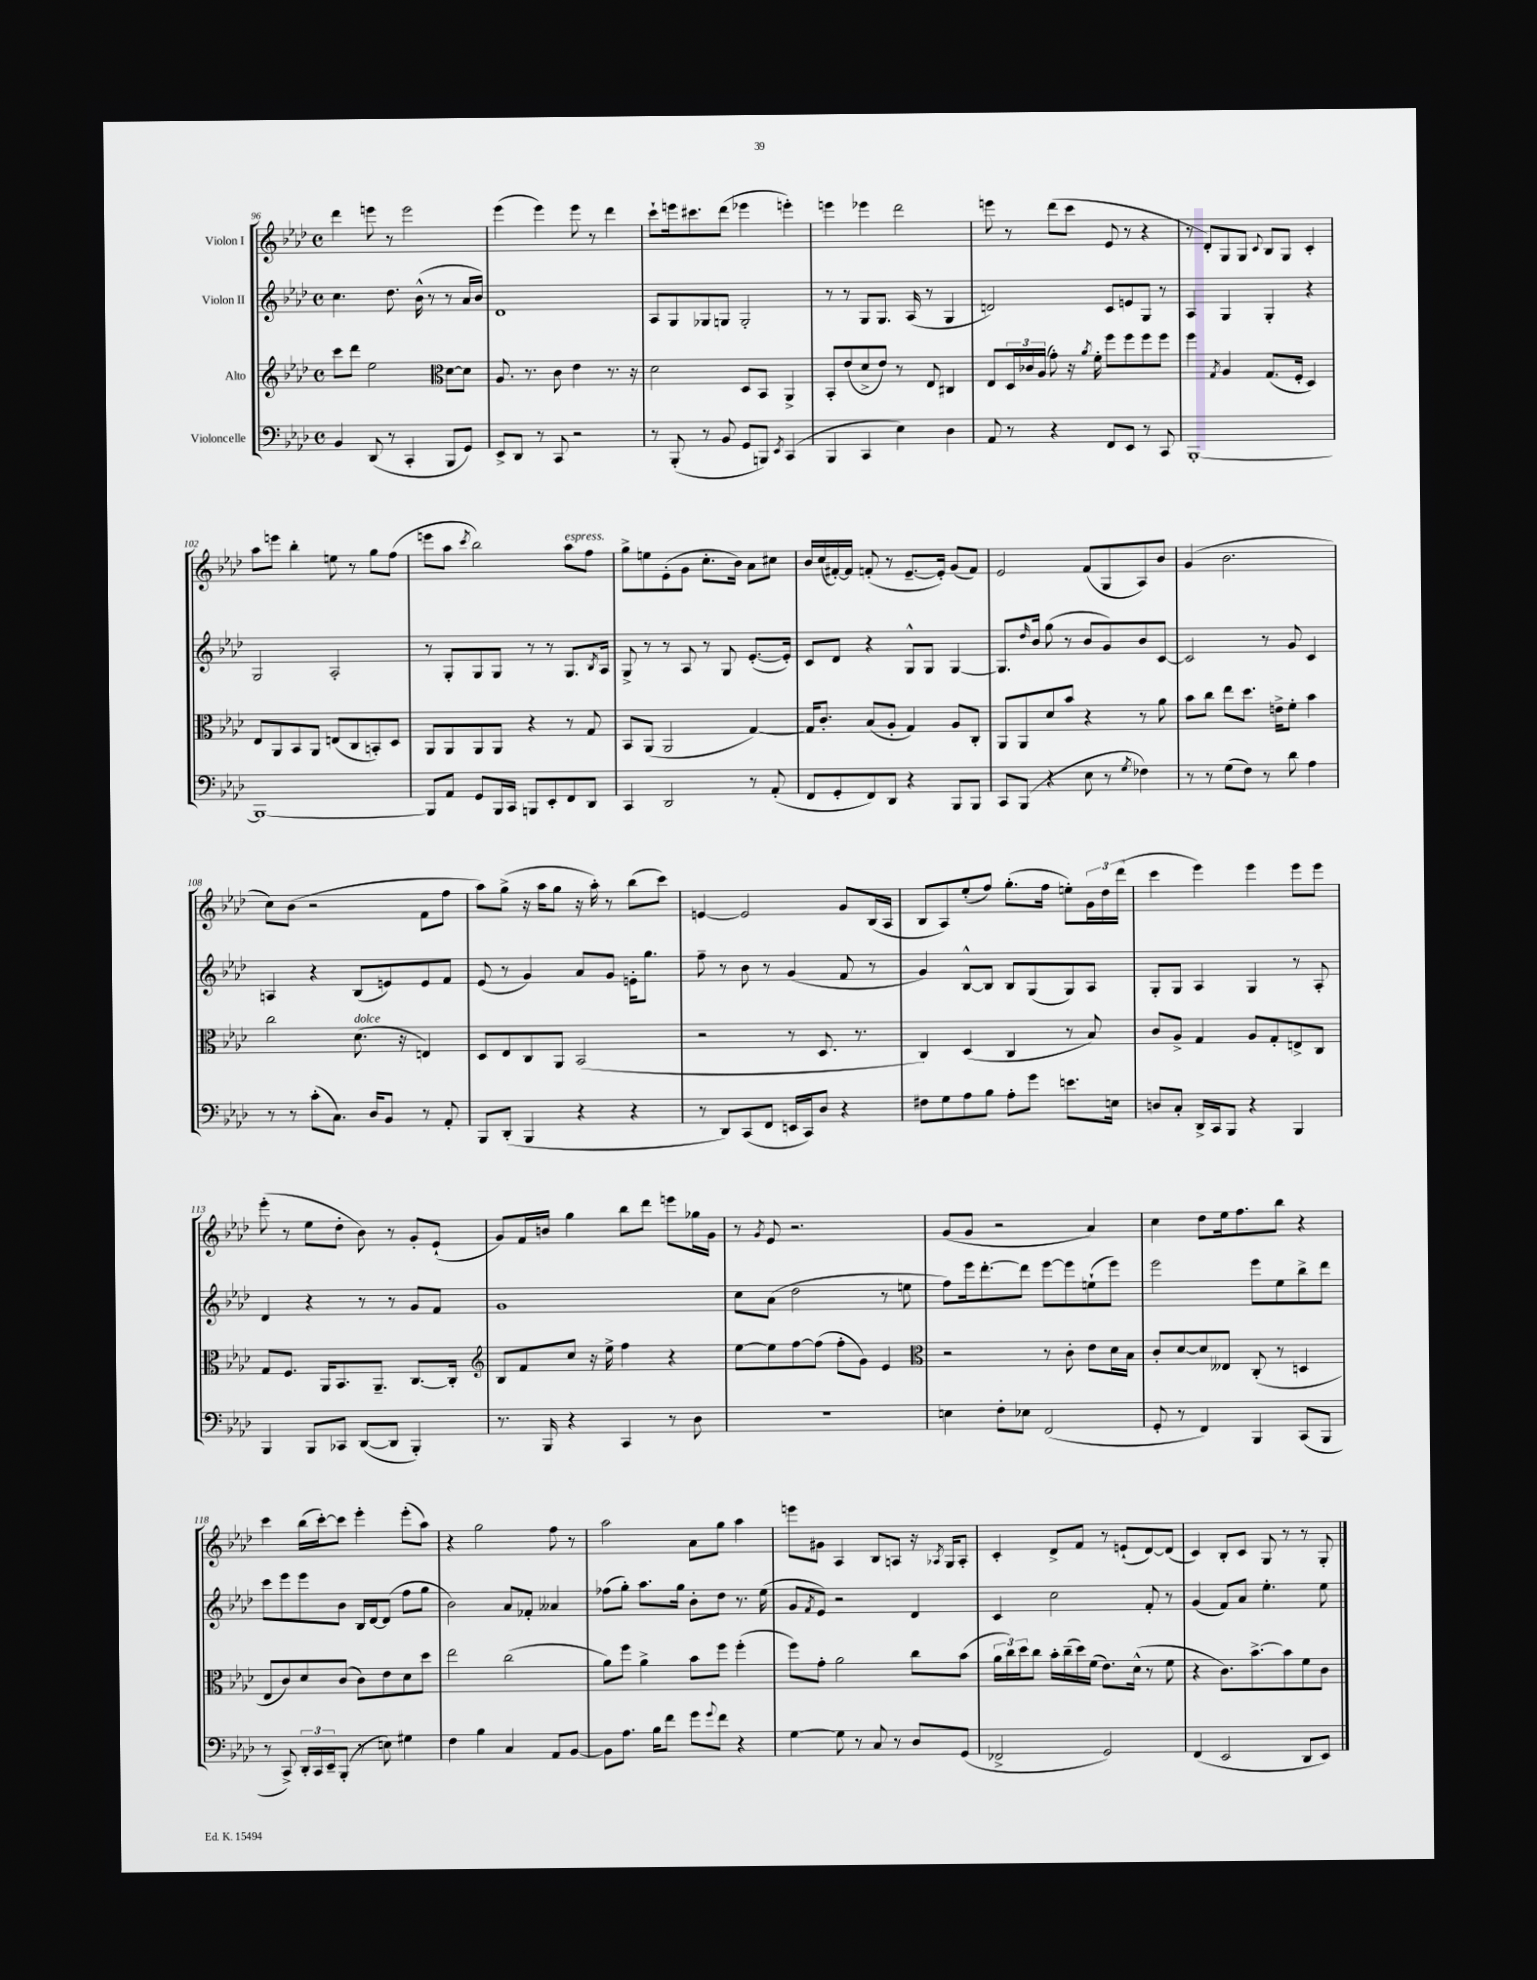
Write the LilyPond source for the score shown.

<<
\new StaffGroup <<
\new Staff = "s0" \with { instrumentName = "Violon I" } {
    \clef treble \key aes \major \defaultTimeSignature \time 4/4
    des'''4 e'''8 r8 e'''2 |
    ees'''4( ees'''4) ees'''8 r8 des'''4 |
    c'''8-! e'''16 cis'''8. des'''8( ees'''4 e'''4-.) |
    e'''4 ees'''4 des'''2 |
    e'''8 r8 des'''8( c'''8 ees'8 r8 r4 |
    r8 des'8-.) g8 g8 \appoggiatura { c'8 } bes8 g8 c'4-. |
    aes''8 e'''8 bes''4-. e''8 r8 g''8 f''8( |
    e'''8 aes''8 \acciaccatura { c'''8 } bes''2) aes''8^\markup { \italic "espress." } f''8 |
    g''8-> e''8 ees'8-.( g'8 c''8.-. bes'16) aes'8 cis''8 |
    bes'16 c''16( fis'16~-.) fis'16 f'8-.( r8 ees'8.~-- ees'16-.) g'8( f'8) |
    ees'2 f'8( g8 aes8) bes'8 |
    g'4( bes'2. |
    c''8) bes'8( r2 f'8 f''8 |
    aes''8) g''8->( r16 aes''16 g''8 r16 aes''16-.) r8 bes''8( c'''8) |
    e'4~ e'2 g'8 bes16( aes16 |
    bes8 aes8) ees''8-.( f''8) g''8.-.( f''16 e''8-.) \tuplet 3/2 { g'16 des''16 des'''16( } |
    c'''4 ees'''4) ees'''4 ees'''8 ees'''8 |
    ees'''8-.( r8 ees''8 des''8-. bes'8) r8 g'8-. ees'8-!( |
    g'8) f'16 b'16 g''4 bes''8 des'''8 e'''8 ges''16 g'16 |
    r8 \acciaccatura { g'8 } ees'8 r2. |
    g'8( g'8 r2 aes'4) |
    c''4 des''8 ees''16 f''8. bes''8 r4 |
    c'''4 bes''16( c'''16~-.) c'''8 ees'''4-. ees'''8-.( aes''8) |
    r4 g''2 f''8 r8 |
    aes''2 aes'8 g''8 aes''4 |
    e'''8 gis'8 aes4 bes8 a8 r16 \acciaccatura { aes8 } g16 aes8-. |
    c'4-. des'8-> f'8 r8 e'8-!( des'8~) des'8( |
    c'4) bes8-. c'8 g8 r8 r8 g8-. \bar "|." |
}
\new Staff = "s1" \with { instrumentName = "Violon II" } {
    \clef treble \key aes \major \defaultTimeSignature \time 4/4
    c''4. des''8. bes'16-^( r8 r8 aes'16 bes'16) |
    des'1 |
    aes8 g8 ges8 g8 g2-. |
    r8 r8 g8 g8. aes16( r8 g4 |
    d'2) c'8 e'8 g8 r8 |
    aes4 g4 g4-. r4 |
    g2 aes2-. |
    r8 g8-. g8 g8 r8 r8 g8. \acciaccatura { bes8 } aes16 |
    g8-> r8 r8 aes8 r8 g8 ees'8.~-.( ees'16-.) |
    c'8 des'8 r4 g8-^ g8 g4~ |
    g8. \grace { des''16 } bes'16 g''8( r8 bes'8 g'8) bes'8 c'8~ |
    c'2 r8 g'8 c'4 |
    a4 r4 bes8( e'8) e'8 f'8 |
    ees'8( r8 g'4) aes'8 g'8 e'16-. g''8. |
    f''8-- r8 bes'8 r8 g'4( f'8 r8 |
    g'4) bes8~-^ bes8 bes8 g8( g8) aes8 |
    g8-. g8 aes4 g4 r8 aes8-. |
    des'4 r4 r8 r8 g'8 f'8 |
    g'1 |
    c''8 aes'8( des''2 r8 e''8 |
    f''8) ees'''16 des'''8.~-. des'''8 ees'''8~ ees'''8 e''8-!( ees'''8) |
    ees'''2 ees'''8 ees''8 bes''8-> des'''8 |
    c'''8 ees'''8 ees'''8 bes'8 bes16 des'16~ des'8( f''8 g''8 |
    bes'2) aes'8 fes'8-. aeses'4 |
    fes''8( g''8-.) aes''8. g''16 bes'8-. des''8 r8. ees''16( |
    g'8 \acciaccatura { f'8 } ees'8) r2 des'4 |
    c'4 c''2 f'8-. r8 |
    g'4( f'8) aes'8 ees''4.-. ees''8 \bar "|." |
}
\new Staff = "s2" \with { instrumentName = "Alto" } {
    \clef treble \key aes \major \defaultTimeSignature \time 4/4
    c'''8 des'''8 ees''2 \clef alto des'8~ des'8 |
    aes8. r8. c'8 ees'4 r8. r16 |
    des'2 des8 bes,8 aes,4-> |
    bes,8-. ees'8( des'8-> ees'8) r8 ees8 cis4 |
    ees8 \tuplet 3/2 { des16 ces'16 aes16( } g'8-.) r16 \acciaccatura { aes'8 } f'16-. f''8 f''8 f''8 f''8 |
    f''4 \acciaccatura { g8 } aes4 g8.( f16-. des4) |
    ees8 aes,8 bes,8 aes,8 e8( c8 b,8-.) des8 |
    aes,8 aes,8 aes,8 aes,8 r4 r8 g8 |
    bes,8 aes,8( aes,2 g4~) |
    g16 c'8.-. bes8( aes8-. g4) aes8 c8-. |
    aes,8 aes,8 des'8 bes'8 r4 r8 aes'8 |
    bes'8 c''8 ees''8 des''8. e'16-> f'8-. bes'4 |
    c''2 des'8.^\markup { \italic "dolce" }( r16 e4) |
    des8 ees8 c8 aes,8 bes,2( |
    r2 r8 des8. r8. |
    c4) des4( c4 r8 bes8) |
    c'8 aes8-> g4 aes8 g8-. e8-> c8 |
    g8 f8. aes,16 bes,8. aes,8.-- c8.~ c16-. |
    \clef treble bes8 f'8 c''8 r16 ees''16-> f''4 r4 |
    ees''8~ ees''8 f''8~ f''8( f''8-. g'8) ees'4 |
    \clef alto r2 r8 c'8-. ees'8 des'16 bes16 |
    c'8-. des'8~ des'8 eeses8 c8-.( r8 d4 |
    ees8 c'8) des'8 c'8( c'8) ees'8 des'8 des''8 |
    ees''2 c''2( |
    aes'8) f''8 aes'4-> bes'8 f''8 f''4-.( |
    f''8) g'8-. aes'2 c''8 bes'8( |
    \tuplet 3/2 { aes'16 c''16) des''16 } c''8 bes'16-. c''16--( des''16) f'16( ees'8.) des'16-^( r8 f'8 |
    r4 c'8.) bes'8.~-> bes'8 f'8 c'8 \bar "|." |
}
\new Staff = "s3" \with { instrumentName = "Violoncelle" } {
    \clef bass \key aes \major \defaultTimeSignature \time 4/4
    bes,4 des,8( r8 c,4-. bes,,8 g,8) |
    ees,8-> des,8 r8 c,8 r2 |
    r8 bes,,8-.( r8 bes,8 g,8 b,,8) \acciaccatura { ees,8 } c,4( |
    bes,,4 c,4 ees4) des4 |
    aes,8 r8 r4 f,8 ees,8 r8 c,8 |
    bes,,1~-. |
    bes,,1~ |
    bes,,8 aes,8 g,8 bes,,16 c,16 b,,8 ees,8-. f,8 des,8 |
    c,4 des,2 r8 aes,8-.( |
    f,8 g,8-. f,8) des,8 r4 bes,,8 bes,,8 |
    c,8 bes,,8( r4 ees8 r8 \acciaccatura { g8 } fes4) |
    r8 r8 g8( f8) r8 des'8 aes4 |
    r8 r8 c'8-.( c8.) des16 bes,8 r8 aes,8-. |
    bes,,8 des,8-.( bes,,4 r4 r4 |
    r8 des,8) c,8( f,8 e,16 c,16) des8 r4 |
    fis8 g8 aes8 bes8 aes8-. g'8 e'8. e16 |
    d8 c8-. des,16-> c,16 bes,,8 r4 bes,,4 |
    bes,,4 bes,,8 ces,8 des,8~( des,8 bes,,4-.) |
    r8. bes,,16 r4 c,4 r8 des8 |
    R1 |
    e4 f8-. ees8 f,2( |
    g,8-. r8 f,4) bes,,4 c,8( bes,,8 |
    r8 c,8->) \tuplet 3/2 { des,16-. c,16 ees,16-- } bes,,8-.( r8 e8) gis4 |
    f4 bes4 c4 aes,8 bes,8~ |
    bes,8 aes8. bes16 f'8 g'8 \appoggiatura { g'8 } f'8 r4 |
    g4~ g8 r8 c8 r8 des8 g,8( |
    fes,2-> g,2) |
    f,4( ees,2 des,8 ees,8) \bar "|." |
}
>>
>>
\layout { \context { \Score currentBarNumber = #96 } }
